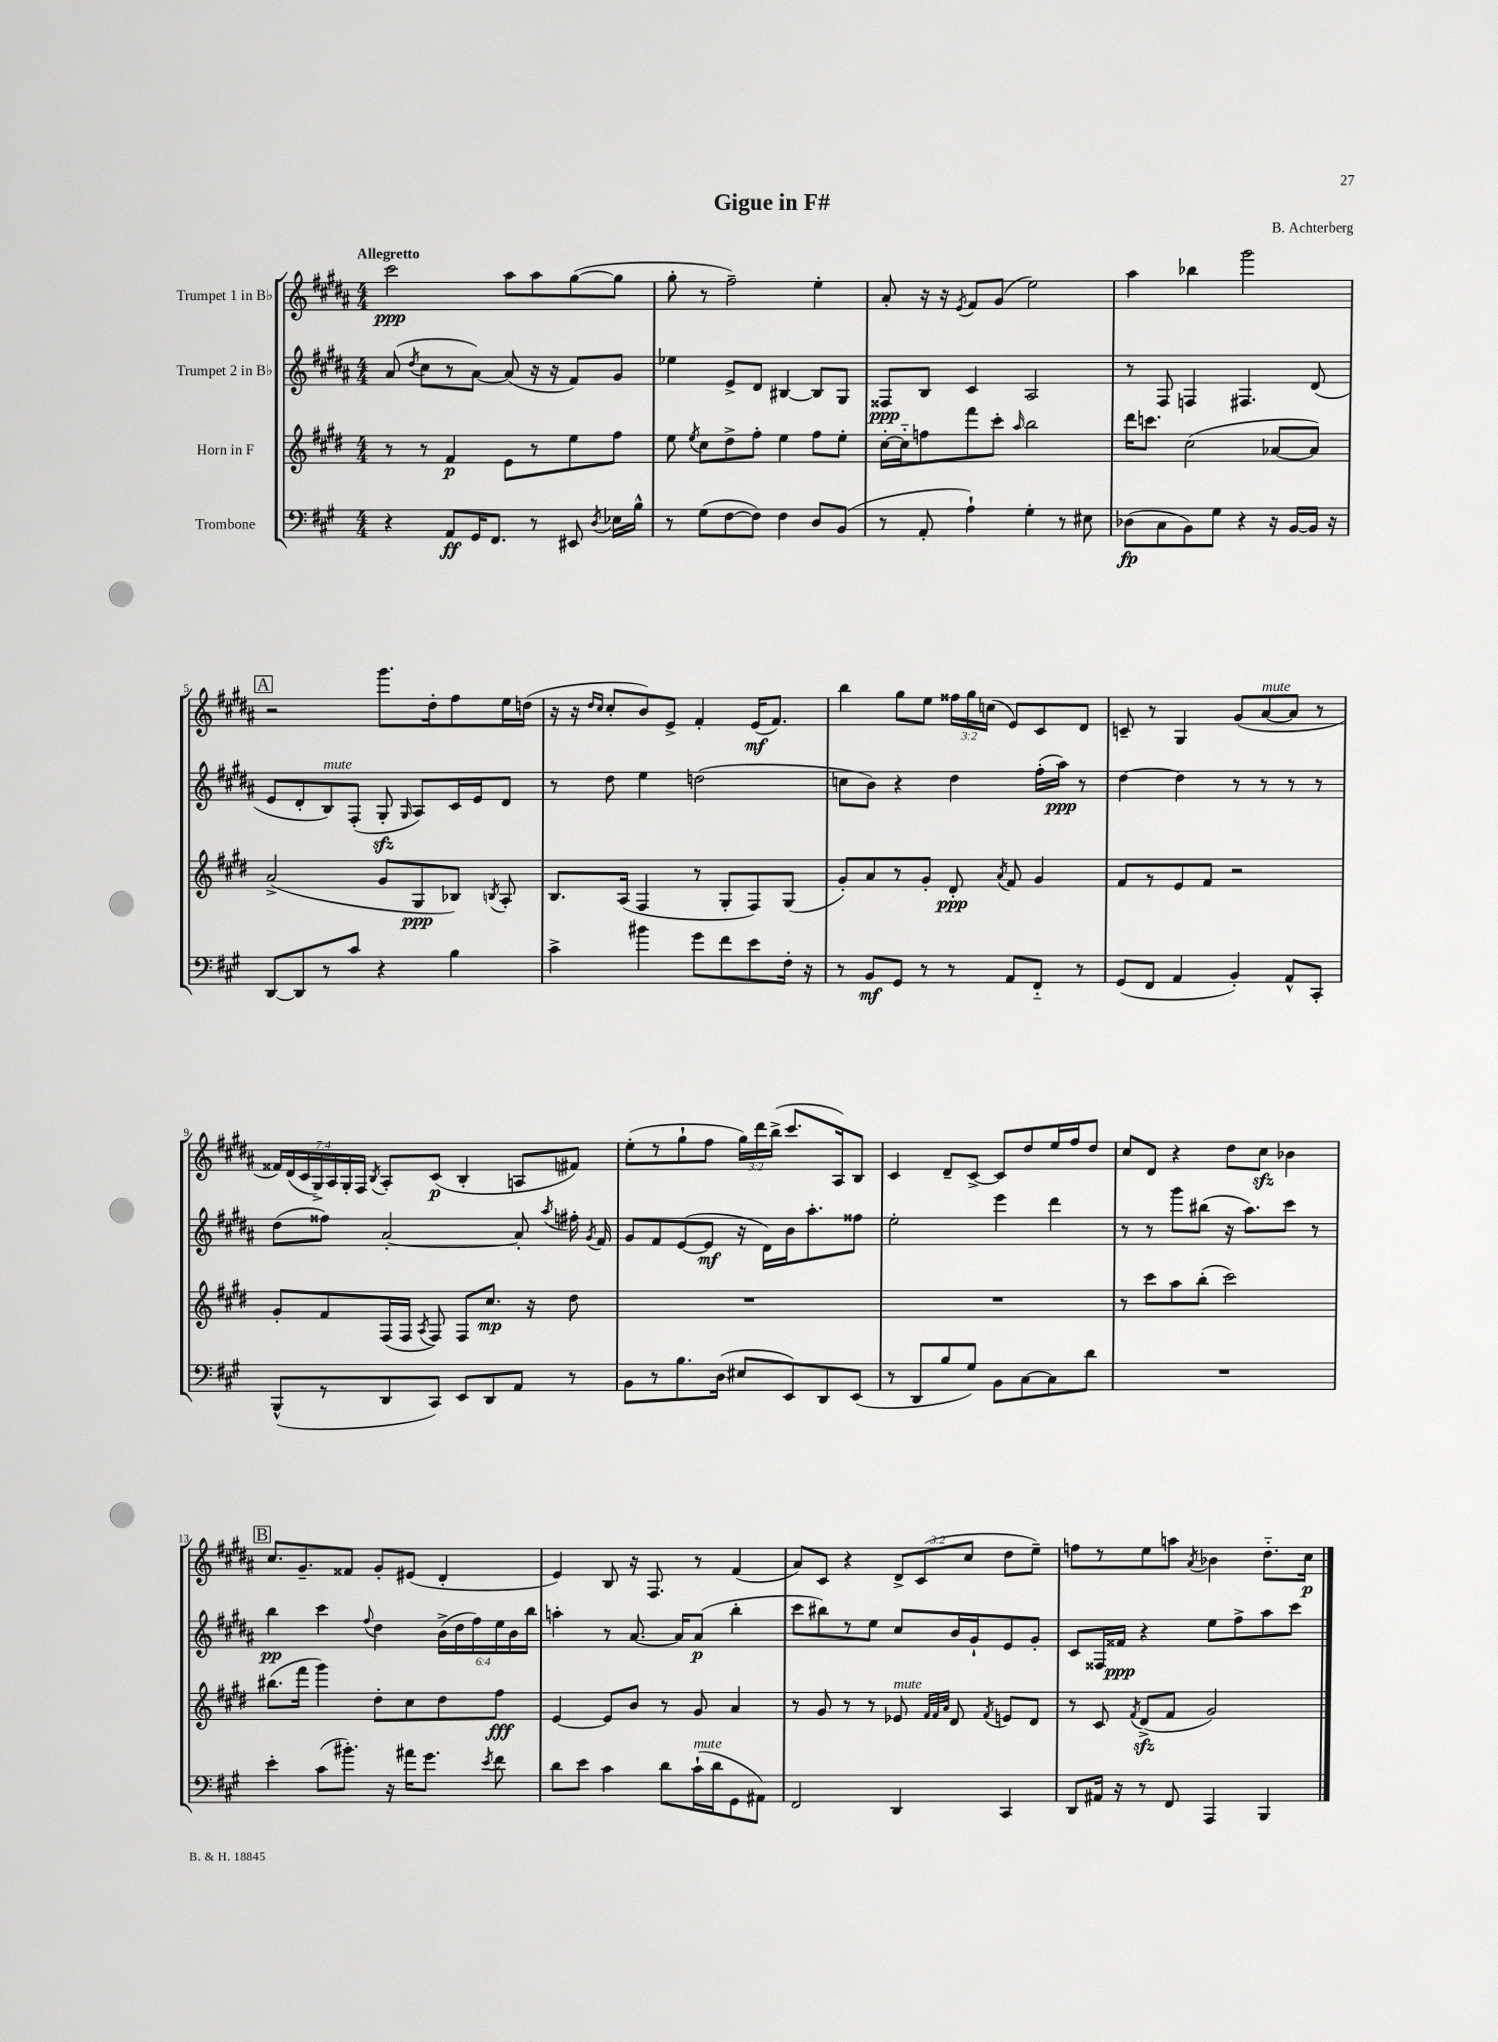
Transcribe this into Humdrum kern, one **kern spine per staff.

**kern	**dynam	**kern	**dynam	**kern	**dynam	**kern	**dynam
*part4	*part4	*part3	*part3	*part2	*part2	*part1	*part1
*staff4	*staff4	*staff3	*staff3	*staff2	*staff2	*staff1	*staff1
*I"Trombone	*	*I"Horn in F	*	*I"Trumpet 2 in B♭	*	*I"Trumpet 1 in B♭	*
*clefF4	*	*clefG2	*	*clefG2	*	*clefG2	*
*k[f#c#g#]	*	*k[f#c#g#d#]	*	*k[f#c#g#d#a#]	*	*k[f#c#g#d#a#]	*
*M4/4	*	*M4/4	*	*M4/4	*	*M4/4	*
=1	=1	=1	=1	=1	=1	=1	=1
!	!	!	!	!	!	!LO:TX:a:B:t=Allegretto	!
4r	.	8r	.	(8a#/	.	2ccc#\	ppp
.	.	.	.	8qdd#/	.	.	.
.	.	8r	.	8cc#\L	.	.	.
8AA/L	ff	4f#/	p	8r	.	.	.
16GG#/K	.	.	.	[8a#\J)	.	.	.
8.FF#/J	.	.	.	.	.	.	.
.	.	8e\L	.	(8a#/]	.	8aa#\L	.
8r	.	8r	.	16r	.	8aa#\	.
.	.	.	.	16r	.	.	.
8EE#X/	.	8ee\	.	8f#/L)	.	([8gg#\	.
8qD/	.	.	.	.	.	.	.
16E-X\LL	.	8ff#\J	.	8g#/J	.	8gg#\J]	.
16B^^\JJ	.	.	.	.	.	.	.
=2	=2	=2	=2	=2	=2	=2	=2
8r	.	8ee\	.	4ee-X\	.	8gg#'\	.
.	.	8qee/	.	.	.	.	.
(8G#\L	.	8cc#\L	.	.	.	8r	.
[8F#\	.	8dd#^\	.	8e^/L	.	2ff#~\)	.
8F#\J])	.	8ff#'\J	.	8d#/J	.	.	.
4F#\	.	4ee\	.	[4B#X/	.	.	.
8D/L	.	8ff#\L	.	8B#/L]	.	4ee'\	.
(8BB/J	.	8ee'\J	.	8G#/J	.	.	.
=3	=3	=3	=3	=3	=3	=3	=3
8r	.	[16cc#'\LL	.	8F##X/L	ppp	8a#'/	.
.	.	16cc#\J]	.	.	.	.	.
8AA'/	.	8ffn\	.	8B/J	.	16r	.
.	.	.	.	.	.	16r	.
.	.	.	.	.	.	8qe/	.
4A`\)	.	8fff#\	.	4c#/	.	8f#/L	.
.	.	8ccc#'\J	.	.	.	(8g#/J	.
.	.	16qqaa/	.	.	.	.	.
4G#'\	.	2bb\	.	2A#/	.	2ee\)	.
8r	.	.	.	.	.	.	.
8E#X\	.	.	.	.	.	.	.
=4	=4	=4	=4	=4	=4	=4	=4
(8D-X\L	fp	16ddd#\KL	.	8r	.	4aa#\	.
.	.	8.cccn\J	.	.	.	.	.
8C#\	.	.	.	8F#/	.	.	.
8BB\)	.	(2cc#\	.	4Fn/	.	4bb-X\	.
8G#\J	.	.	.	.	.	.	.
4r	.	.	.	4.F#X/	.	2ggg#\	.
16r	.	[8a-X/L	.	.	.	.	.
[16BB/LL	.	.	.	.	.	.	.
16BB/JJ]	.	8a-/J])	.	(8d#/	.	.	.
16r	.	.	.	.	.	.	.
!!LO:LB:g=z
!!LO:REH:place=s1:t=A
=5	=5	=5	=5	=5	=5	=5	=5
[8DD/L	.	(2a^/	.	8e/L	.	2r	.
8DD/]	.	.	.	8d#'/	.	.	.
!	!	!	!	!LO:TX:a:i:t=mute	!	!	!
8r	.	.	.	8B/)	.	.	.
8c#/J	.	.	.	(8F#'/J	.	.	.
4r	.	8g#/L	.	8G#zz'/	.	8.ggg#\L	.
.	.	.	.	16qqG#/	.	.	.
.	.	8G#/	ppp	8A#/L)	.	.	.
.	.	.	.	.	.	16dd#'\k	.
4B\	.	8B-X/J)	.	16c#/L	.	8ff#\	.
.	.	.	.	16e/J	.	.	.
.	.	8qBn/	.	.	.	.	.
.	.	8A'/	.	8d#/J	.	16ee\L	.
.	.	.	.	.	.	(16ddn\JJ	.
=6	=6	=6	=6	=6	=6	=6	=6
4c#^\	.	8.B/L	.	8r	.	16r	.
.	.	.	.	.	.	16r	.
.	.	.	.	.	.	16qqdd#/LL	.
.	.	.	.	.	.	16qqcc#/JJ	.
.	.	.	.	8dd#\	.	8cc#'/L	.
.	.	(16A/Jk	.	.	.	.	.
4b#X\	.	4F#/	.	4ee\	.	8b/)	.
.	.	.	.	.	.	8e^/J	.
8g#\L	.	8r	.	(2ddn\	.	4f#'/	.
8f#\	.	8G#'/L	.	.	.	.	.
8e\	.	8F#/)	.	.	.	(16e/KL	mf
.	.	.	.	.	.	8.f#/J)	.
16F#'\Jk	.	(8G#/J	.	.	.	.	.
16r	.	.	.	.	.	.	.
=7	=7	=7	=7	=7	=7	=7	=7
8r	.	8g#'/L)	.	8ccn\L	.	4bb\	.
8BB/L	mf	8a/	.	8b\J)	.	.	.
8GG#/J	.	8r	.	4r	.	8gg#\L	.
8r	.	8g#'/J	.	.	.	8ee\J	.
8r	.	8d#'/	ppp	4dd#\	.	24ff##X\LL	.
.	.	.	.	.	.	24gg#\	.
.	.	.	.	.	.	(24ccn\JJ	.
.	.	8qa/	.	.	.	.	.
8AA/L	.	8f#/	.	.	.	8e/L)	.
8FF#/J	.	4g#/	.	(16ff#'\LL	.	8c#/	.
.	.	.	.	16aa#\JJ)	ppp	.	.
8r	.	.	.	8r	.	8d#/J	.
=8	=8	=8	=8	=8	=8	=8	=8
(8GG#/L	.	8f#/L	.	[4dd#\	.	8cn~/	.
8FF#/J	.	8r	.	.	.	8r	.
4AA/	.	8e/	.	4dd#\]	.	4G#/	.
.	.	8f#/J	.	.	.	.	.
4BB'/)	.	2r	.	8r	.	(8g#/L	.
!	!	!	!	!	!	!LO:TX:a:i:t=mute	!
.	.	.	.	8r	.	[8a#/	.
8AA^^/L	.	.	.	8r	.	8a#/J]	.
8CC#'/J	.	.	.	8r	.	8r	.
!!LO:LB:g=z
=9	=9	=9	=9	=9	=9	=9	=9
(8BBB^^/L	.	8g#'/L	.	(8dd#\L	.	28f##X/LL)	.
.	.	.	.	.	.	(28d#/	.
.	.	.	.	.	.	28c#/	.
.	.	.	.	.	.	28G#^/)	.
8r	.	8f#/	.	8ff##X\J)	.	.	.
.	.	.	.	.	.	28A#/	.
.	.	.	.	.	.	28G#'/	.
.	.	.	.	.	.	28F#/JJ	.
.	.	.	.	.	.	8qB/	.
8DD/	.	(16F#/L	.	[2a#'/	.	8A#'/L	.
.	.	16F#/JJ	.	.	.	.	.
.	.	8qA/	.	.	.	.	.
8CC#/J)	.	8F#/)	.	.	.	(8c#/J	p
8EE/L	.	8F#/L	.	.	.	4B'/	.
8DD/	.	8.cc#/J	mp	.	.	.	.
8AA/J	.	.	.	8a#'/]	.	8An/L	.
.	.	16r	.	.	.	.	.
.	.	.	.	8qaa#/	.	.	.
8r	.	8dd#\	.	16ff#X'\	.	8f#X/J)	.
.	.	.	.	8qg#/	.	.	.
.	.	.	.	16f#/	.	.	.
=10	=10	=10	=10	=10	=10	=10	=10
8BB\L	.	1r	.	8g#/L	.	(8ee'\L	.
8r	.	.	.	8f#/	.	8r	.
8.B\	.	.	.	([8e/	.	8gg#`\	.
.	.	.	.	8e/J]	mf	8ff#\J	.
(16D\Jk	.	.	.	.	.	.	.
8E#X/L	.	.	.	16r	.	24gg#\LL)	.
.	.	.	.	.	.	24ddd#\	.
.	.	.	.	16d#\LL)	.	.	.
.	.	.	.	.	.	(24bb^\JJ	.
8EE/)	.	.	.	16b\J	.	8.ccc#/L	.
.	.	.	.	8.aa#'\	.	.	.
8DD/	.	.	.	.	.	.	.
.	.	.	.	.	.	16A#/k)	.
(8EE/J	.	.	.	8ff##X\J	.	8B/J	.
=11	=11	=11	=11	=11	=11	=11	=11
8r	.	1r	.	2ee'\	.	4c#/	.
8DD/L	.	.	.	.	.	.	.
8B/	.	.	.	.	.	8d#~/L	.
8G#/J)	.	.	.	.	.	[8c#^/J	.
8BB\L	.	.	.	4eee\	.	8c#/L]	.
[8C#\	.	.	.	.	.	8dd#/	.
8C#\]	.	.	.	4ddd#\	.	16ee/L	.
.	.	.	.	.	.	16ff#/J	.
8d\J	.	.	.	.	.	8dd#/J	.
=12	=12	=12	=12	=12	=12	=12	=12
1r	.	8r	.	8r	.	8cc#/L	.
.	.	8ccc#\L	.	8r	.	8d#/J	.
.	.	8aa\	.	8ggg#\L	.	4r	.
.	.	(8bb'\J	.	(8bb#X\J	.	.	.
.	.	2ccc#\)	.	16r	.	8dd#\L	.
.	.	.	.	8.aa#\L)	.	.	.
.	.	.	.	.	.	8cc#zz\J	.
.	.	.	.	8ccc#\J	.	4b-X\	.
.	.	.	.	8r	.	.	.
!!LO:LB:g=z
!!LO:REH:place=s1:t=B
=13	=13	=13	=13	=13	=13	=13	=13
4e'\	.	(8.bb#X\L	.	4bb\	pp	8.cc#/L	.
.	.	16fff#\Jk	.	.	.	8.g#~/	.
(8c#\L	.	4ggg#\)	.	4ccc#\	.	.	.
8.b#X'\J)	.	.	.	.	.	8f##X/J	.
.	.	.	.	8qqff#/	.	.	.
.	.	8dd#'\L	.	4dd#\	.	8g#'/L	.
16r	.	.	.	.	.	.	.
16a#X\KL	.	8cc#\	.	.	.	(8e#X/J	.
8.g#\J	.	.	.	.	.	.	.
.	.	8dd#\	.	(24b^\LL	.	4d#'/	.
.	.	.	.	24dd#\	.	.	.
.	.	.	.	24ff#\)	.	.	.
8qe/	.	.	.	.	.	.	.
8f#\	.	8ff#\J	fff	24ee\	.	.	.
.	.	.	.	24b\	.	.	.
.	.	.	.	24bb\JJ	.	.	.
=14	=14	=14	=14	=14	=14	=14	=14
8d\L	.	[4e/	.	4aan'\	.	4e/)	.
8e\J	.	.	.	.	.	.	.
4c#\	.	8e/L]	.	8r	.	8B/	.
.	.	8b/J	.	[8.a#/	.	16r	.
.	.	.	.	.	.	8.F#/	.
8d\L	.	8r	.	.	.	.	.
.	.	.	.	16a#/KL]	.	.	.
!LO:TX:a:i:t=mute	!	!	!	!	!	!	!
(16c#`\L	.	8g#/	.	(8a#/J	p	8r	.
16d\J	.	.	.	.	.	.	.
8GG#\	.	4a/	.	4bb'\	.	(4f#/	.
8AA#X\J)	.	.	.	.	.	.	.
=15	=15	=15	=15	=15	=15	=15	=15
2FF#/	.	8r	.	8ccc#\L	.	8a#/L)	.
.	.	8g#/	.	8bb#X\)	.	8c#/J	.
.	.	8r	.	8r	.	4r	.
.	.	8r	.	8ee\J	.	.	.
!	!	!LO:TX:a:i:t=mute	!	!	!	!	!
4DD/	.	8e-X/	.	8cc#/L	.	12d#^/L	.
.	.	.	.	.	.	(12c#/	.
.	.	32qqf#/LLL	.	.	.	.	.
.	.	32qqf#/	.	.	.	.	.
.	.	32qqa/JJJ	.	.	.	.	.
.	.	8d#/	.	16b/L	.	.	.
.	.	.	.	.	.	12cc#/J	.
.	.	.	.	16g#`/J	.	.	.
.	.	8qf#/	.	.	.	.	.
4CC#/	.	8en/L	.	8e/	.	8dd#\L	.
.	.	8d#/J	.	8g#'/J	.	8ee~\J)	.
=16	=16	=16	=16	=16	=16	=16	=16
8DD/L	.	8r	.	8c#/L	.	8ffn\L	.
16AA#X/Jk	.	8c#/	.	16F##X/L	.	8r	.
16r	.	.	.	16f##X/JJ	ppp	.	.
.	.	8qf#/	.	.	.	.	.
8r	.	(8d#zz^/L	.	4r	.	8ee\	.
8FF#/	.	8f#/J	.	.	.	8aan\J	.
.	.	.	.	.	.	8qa#/	.
4AAA/	.	2g#/)	.	8ee\L	.	4b-X\	.
.	.	.	.	8ff#^\	.	.	.
4BBB/	.	.	.	8aa#\	.	8.dd#\L	.
.	.	.	.	8ccc#\J	.	.	.
.	.	.	.	.	.	16cc#\Jk	p
==	==	==	==	==	==	==	==
*-	*-	*-	*-	*-	*-	*-	*-
